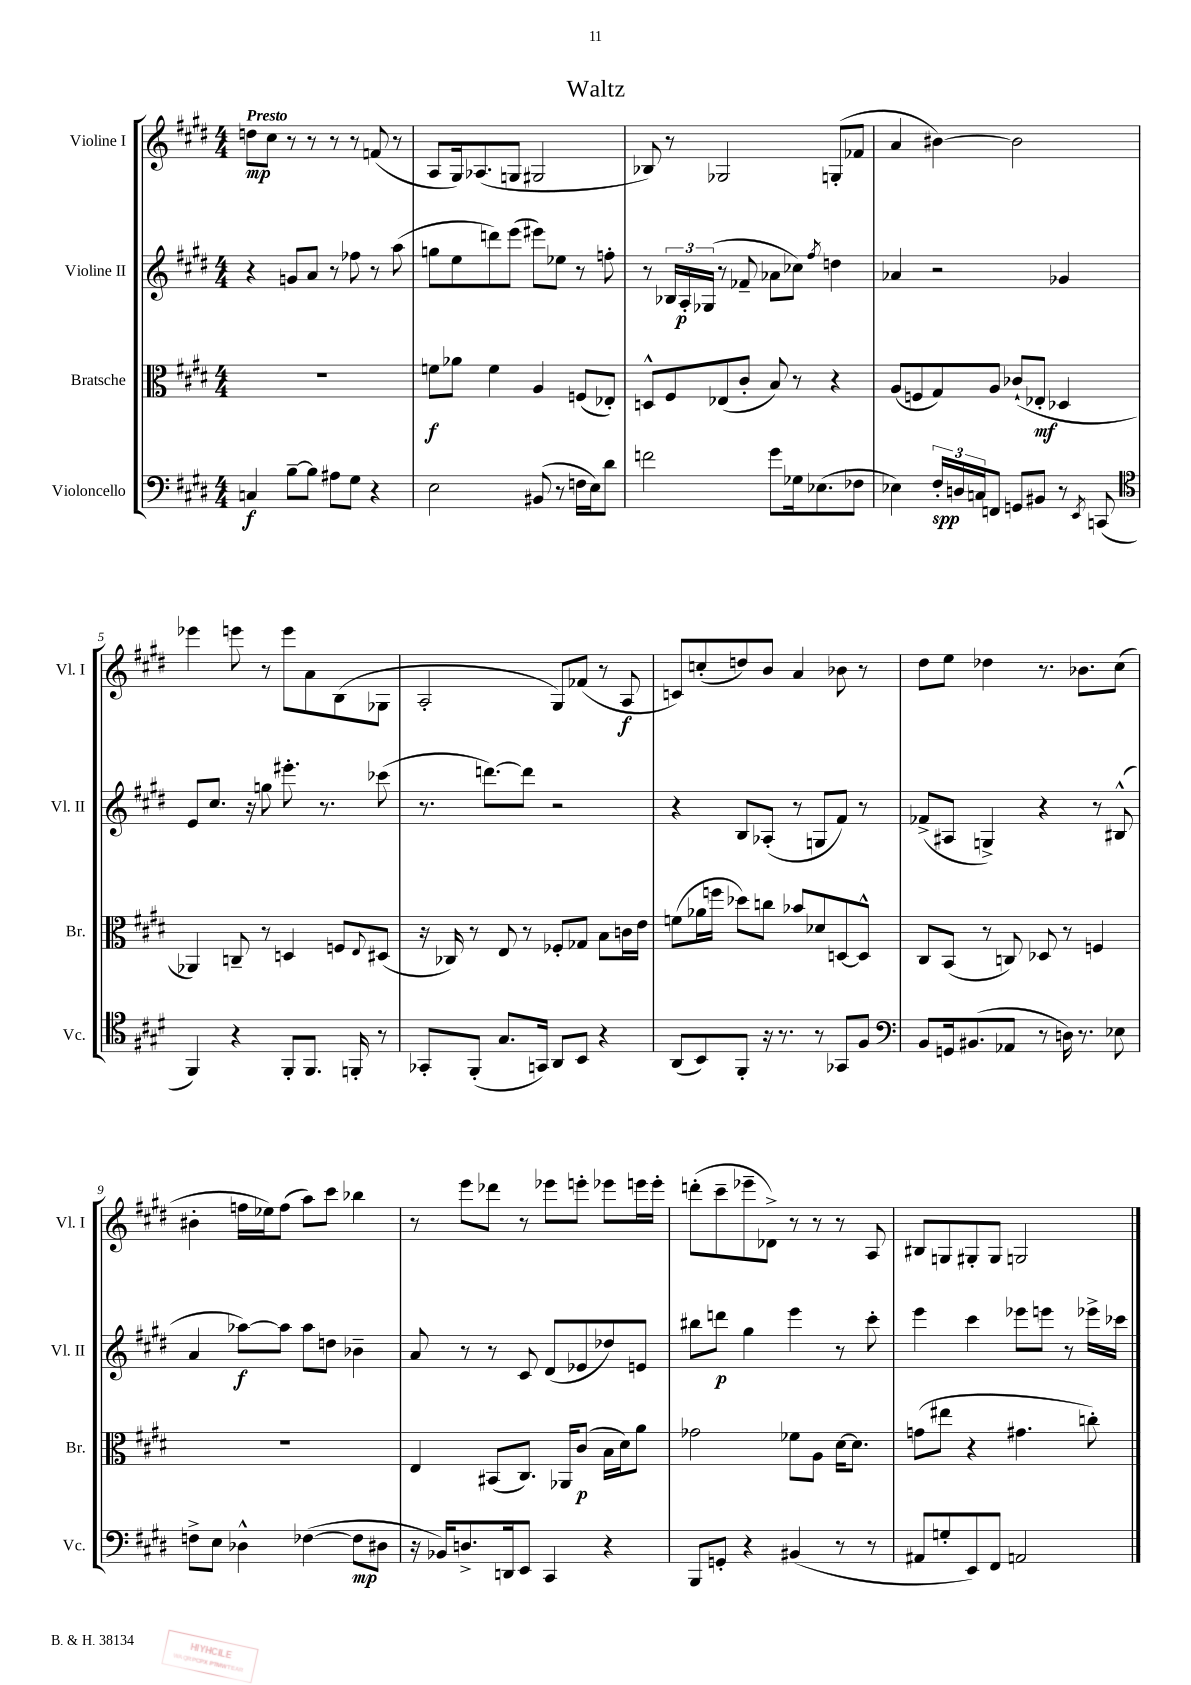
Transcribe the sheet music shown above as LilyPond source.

\header { title = "Waltz" }
<<
\new StaffGroup <<
\new Staff = "s0" \with { instrumentName = "Violine I" shortInstrumentName = "Vl. I" } {
    \clef treble \key e \major \numericTimeSignature \time 4/4 \tempo "Presto"
    d''8\mp cis''8 r8 r8 r8 r8 f'8( r8 |
    a8 gis16) aes8.( g8 gis2 |
    bes8) r8 ges2 g8-.( fes'8 |
    a'4 bis'4~) bis'2 |
    ees'''4 e'''8 r8 e'''8 a'8 b8( ges8 |
    a2-. gis8) fes'8( r8 a8\f |
    c'8) c''8-.( d''8) b'8 a'4 bes'8 r8 |
    dis''8 e''8 des''4 r8. bes'8. cis''8( |
    bis'4-. f''16 ees''16) f''8( a''8) cis'''8 bes''4 |
    r8 e'''8 des'''8 r8 ees'''8 e'''8-. ees'''8 e'''16 e'''16-. |
    d'''8-.( cis'''8-- ees'''8-- des'8->) r8 r8 r8 a8 |
    bis8 g8 gis8-. gis8 g2 \bar "|." |
}
\new Staff = "s1" \with { instrumentName = "Violine II" shortInstrumentName = "Vl. II" } {
    \clef treble \key e \major \numericTimeSignature \time 4/4
    r4 g'8 a'8 r8 fes''8 r8 a''8( |
    g''8 e''8 d'''8) e'''8( eis'''8) ees''8 r8 f''8-. |
    r8 \tuplet 3/2 { bes16 a16-.\p ges16( } r8 fes'8-- aes'8 ces''8) \acciaccatura { fis''8 } d''4 |
    aes'4 r2 ges'4 |
    e'8 cis''8. r16 g''8 eis'''8.-. r8. ces'''8( |
    r8. d'''8.~) d'''8 r2 |
    r4 b8 aes8-.( r8 g8 fis'8) r8 |
    fes'8->( ais8 g4->) r4 r8 bis8-^( |
    a'4 aes''8~\f) aes''8 aes''8 d''8 bes'4-- |
    a'8 r8 r8 cis'8 dis'8( ees'8 des''8) e'8 |
    bis''8 d'''8\p gis''4 e'''4 r8 cis'''8-. |
    e'''4 cis'''4 ees'''8 e'''8 r8 ees'''16-> ces'''16 \bar "|." |
}
\new Staff = "s2" \with { instrumentName = "Bratsche" shortInstrumentName = "Br." } {
    \clef alto \key e \major \numericTimeSignature \time 4/4
    R1 |
    f'8\f aes'8 f'4 a4 f8( ees8-.) |
    d8-^ fis8 ees8( cis'8-. b8) r8 r4 |
    a8( f8 gis8) a8 ces'8-!( ees8-.\mf des4 |
    aes,4) c8-- r8 d4 f8 \appoggiatura { e8 } dis8( |
    r16 ces16) r8 e8 r8 fes8-. ges8 b8 c'16 e'16 |
    f'8( aes'16 f''16 des''8) c''8 bes'8 des'8 d8~ d8-^ |
    cis8 b,8( r8 c8) des8 r8 f4 |
    r1 |
    e4 bis,8( cis8.) aes,16 cis'8\p( b16 dis'16) a'8 |
    ges'2 fes'8 a8 dis'16~ dis'8. |
    g'8( eis''8 r4 gis'4. c''8-.) \bar "|." |
}
\new Staff = "s3" \with { instrumentName = "Violoncello" shortInstrumentName = "Vc." } {
    \clef bass \key e \major \numericTimeSignature \time 4/4
    c4\f b8~-- b8 ais8 gis8 r4 |
    e2 bis,8( r8 f16 e16) dis'8 |
    f'2 gis'8 ges16 ees8.( fes8 |
    ees4) \tuplet 3/2 { fis16-.\spp d16 c16 } f,8 g,8 bis,8 r8 \acciaccatura { e,8 } c,8( |
    \clef tenor fis,4) r4 fis,8-. fis,8. f,16-. r8 |
    ges,8-. fis,8-.( gis8. g,16) a,8 b,8 r4 |
    a,8( b,8) fis,8-. r16 r8. r8 ges,8 fis8 |
    \clef bass b,8 g,16 bis,8.( aes,8 r8 d16) r8. ees8 |
    f8-> e8 des4-^ fes4~( fes8\mp dis8 |
    r16 bes,16) d8.-> d,16 e,8 cis,4 r4 |
    b,,8 g,8-. r4 bis,4( r8 r8 |
    ais,8 g8-. e,8) fis,8 a,2 \bar "|." |
}
>>
>>
